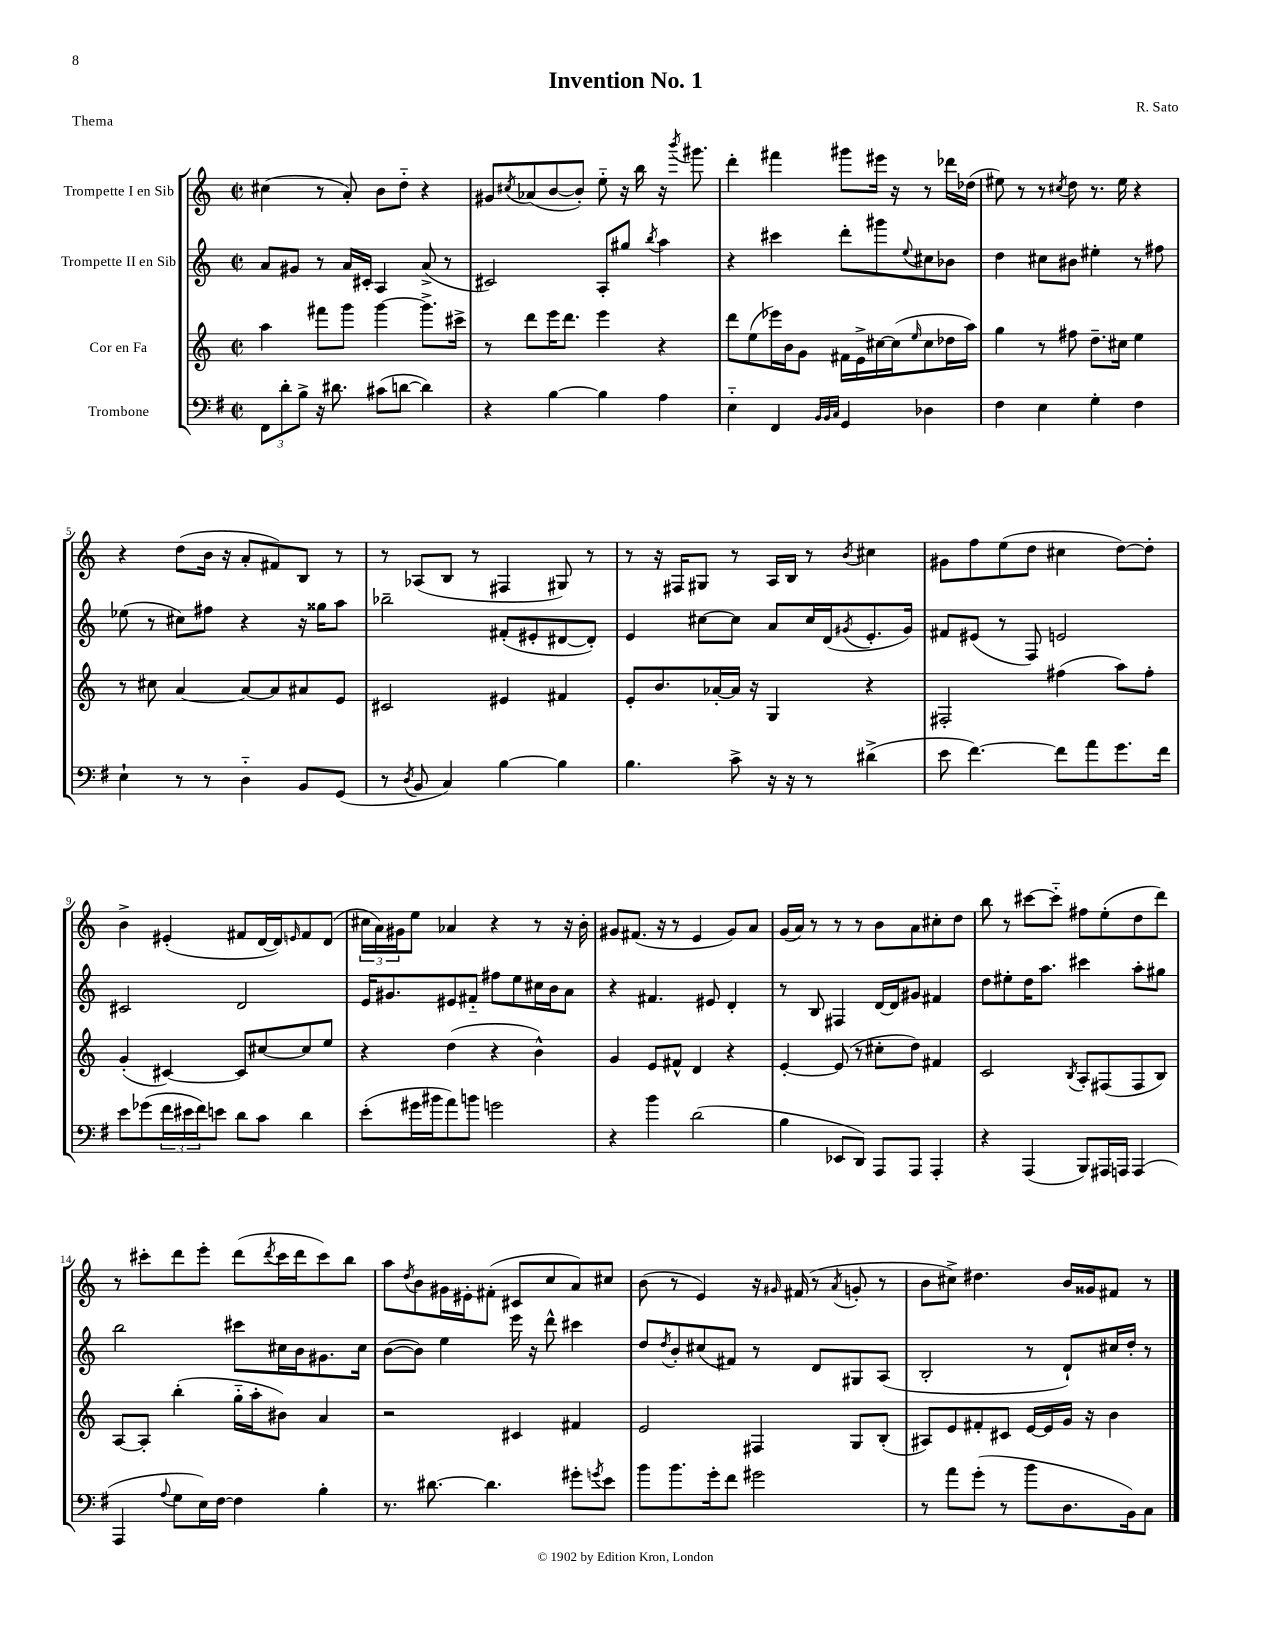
\header { title = "Invention No. 1" composer = "R. Sato" piece = "Thema" }
<<
\new StaffGroup <<
\new Staff = "s0" \with { instrumentName = "Trompette I en Sib" } {
    \clef treble \key c \major \defaultTimeSignature \time 2/2
    cis''4( r8 a'8-.) b'8 d''8-_ r4 |
    gis'8 \acciaccatura { cis''8 } aes'8( b'8~ b'8-.) e''8-_ r16 b''16 r16 \acciaccatura { b'''8 } gis'''8. |
    d'''4-. fis'''4 gis'''8 eis'''16 r16 r8 des'''16 des''16( |
    eis''8) r8 r8 \acciaccatura { cis''8 } d''8 r8. eis''16 r4 |
    r4 d''8( b'16 r16 a'8-. fis'8) b8 r8 |
    r8 aes8( b8 r8 fis4 gis8) r8 |
    r8 r16 fis16 gis8 r8 a16 b16 r8 \acciaccatura { b'8 } cis''4 |
    gis'8 f''8 e''8( d''8 cis''4 d''8~) d''8-. |
    b'4-> eis'4-.( fis'8 d'16~ d'16) \grace { e'16 } fis'8 d'8( |
    \tuplet 3/2 { cis''16 a'16) gis'16 } e''8 aes'4 r4 r8 r16 b'16-. |
    gis'8 fis'8.( r16 r8 e'4 gis'8) a'8 |
    g'16( a'16) r8 r8 r8 b'8 a'8 cis''8-. d''8 |
    b''8 r8 cis'''8~ cis'''8-_ fis''8 e''8-.( d''8 d'''8) |
    r8 cis'''8-. d'''8 e'''8-. d'''8( \acciaccatura { d'''8 } cis'''16 d'''16 cis'''8) b''8 |
    a''8 \acciaccatura { d''8 } b'8 gis'16 eis'16-. fis'8-.( cis'8 c''8 a'8) cis''8 |
    b'8( r8 e'4) r16 \grace { gis'16 } fis'16( r8 \acciaccatura { a'8 } g'8-. r8 |
    b'8 cis''8->) dis''4. b'16 gisis'16 fis'8 r8 \bar "|." |
}
\new Staff = "s1" \with { instrumentName = "Trompette II en Sib" } {
    \clef treble \key c \major \defaultTimeSignature \time 2/2
    a'8 gis'8 r8 a'16 cis'16-. a4 a'8->( r8 |
    cis'2) a8-. gis''8 \acciaccatura { b''8 } a''4 |
    r4 cis'''4 d'''8-. gis'''8 \appoggiatura { e''8 } cis''8 bes'8 |
    d''4 cis''8 bis'8 eis''4-. r8 fis''8 |
    ees''8( r8 cis''8) fis''8 r4 r16 gisis''16 a''8 |
    bes''2-- fis'8-.( eis'8-. dis'8~ dis'8-.) |
    e'4 cis''8~ cis''8 a'8 cis''16 d'16( \acciaccatura { gis'8 } e'8.-. gis'16) |
    fis'8 eis'8( r8 f8) e'2 |
    cis'2 d'2 |
    e'16 gis'8. eis'8 fis'8-_ fis''8 e''8 cis''16 b'16 a'8 |
    r4 fis'4. eis'8 d'4-. |
    r8 b8 fis4 d'16~ d'16 gis'8 fis'4 |
    d''8 eis''8-. d''16 a''8. cis'''4 a''8-. gis''8 |
    b''2 cis'''8 cis''16 b'16 gis'8. cis''16 |
    b'8~( b'8) e''4 e'''16 r16 d'''8-^ cis'''4 |
    d''8 \acciaccatura { d''8 } b'8-. cis''8( fis'8) r8 d'8 gis8 a8( |
    b2-. r8 d'8-!) cis''16 d''16-. r8 \bar "|." |
}
\new Staff = "s2" \with { instrumentName = "Cor en Fa" } {
    \clef treble \key c \major \defaultTimeSignature \time 2/2
    a''4 fis'''8 g'''8 g'''4~ g'''8.-> cis'''16-> |
    r8 d'''8 e'''16 d'''8. e'''4 r4 |
    d'''8 e''8( ees'''16) b'16 g'8 fis'16 e'16-> cis''16~ cis''16( \grace { e''16 } cis''8 des''16 a''16) |
    g''4 r8 fis''8 d''8.-- cis''16 e''4 |
    r8 cis''8 a'4~ a'8~ a'8 ais'8 e'8 |
    cis'2 eis'4 fis'4 |
    e'8-. b'8. aes'16~-. aes'16 r16 g4 r4 |
    fis2-. fis''4( a''8) fis''8-. |
    g'4-.( cis'4~) cis'8 cis''8~ cis''8 e''8 |
    r4 d''4( r4 b'4-^) |
    g'4 e'8 fis'8-^ d'4 r4 |
    e'4~-. e'8( r8 cis''8-. d''8) fis'4 |
    c'2 \acciaccatura { b8 } a8-. fis8( fis8 b8) |
    a8~ a8-. b''4-.( g''16-_ a''16-. bis'8) a'4 |
    r2 cis'4 fis'4 |
    e'2 fis4 g8 b8-.( |
    ais8) e'8 fis'8-. cis'8 e'16~ e'16 g'16 r16 b'4 \bar "|." |
}
\new Staff = "s3" \with { instrumentName = "Trombone" } {
    \clef bass \key g \major \defaultTimeSignature \time 2/2
    \tuplet 3/2 { fis,8 d'8-. b8-> } r16 dis'8. cis'8( d'8~ d'4) |
    r4 b4~ b4 a4 |
    e4-_ fis,4 \grace { b,32 b,32 c32 } g,4 des4 |
    fis4 e4 g4-. fis4 |
    e4-! r8 r8 d4-_ b,8 g,8( |
    r8 \acciaccatura { d8 } b,8 c4) b4~ b4 |
    b4. c'8-> r16 r16 r8 dis'4->( |
    e'8 fis'4.~) fis'8 a'8 g'8. fis'16 |
    e'8 ges'8( \tuplet 3/2 { fis'16 eis'16 fis'16) } e'8 d'8 c'8 d'4 |
    e'8-.( gis'16 bis'16 a'8) b'8 g'2 |
    r4 b'4 d'2( |
    b4 ees,8 d,8) a,,8 a,,8 a,,4-. |
    r4 a,,4( b,,8) ais,,16 a,,16 a,,4( |
    a,,4 \appoggiatura { a8 } g8 e16) fis16~ fis4 b4-. |
    r8. dis'8.~ dis'4. gis'8-. \acciaccatura { g'8 } e'8 |
    b'8 b'8. g'16-. fis'8 gis'2 |
    r8 a'8 g'8-.( r8 b'8 d8. b,16) c8 \bar "|." |
}
>>
>>
